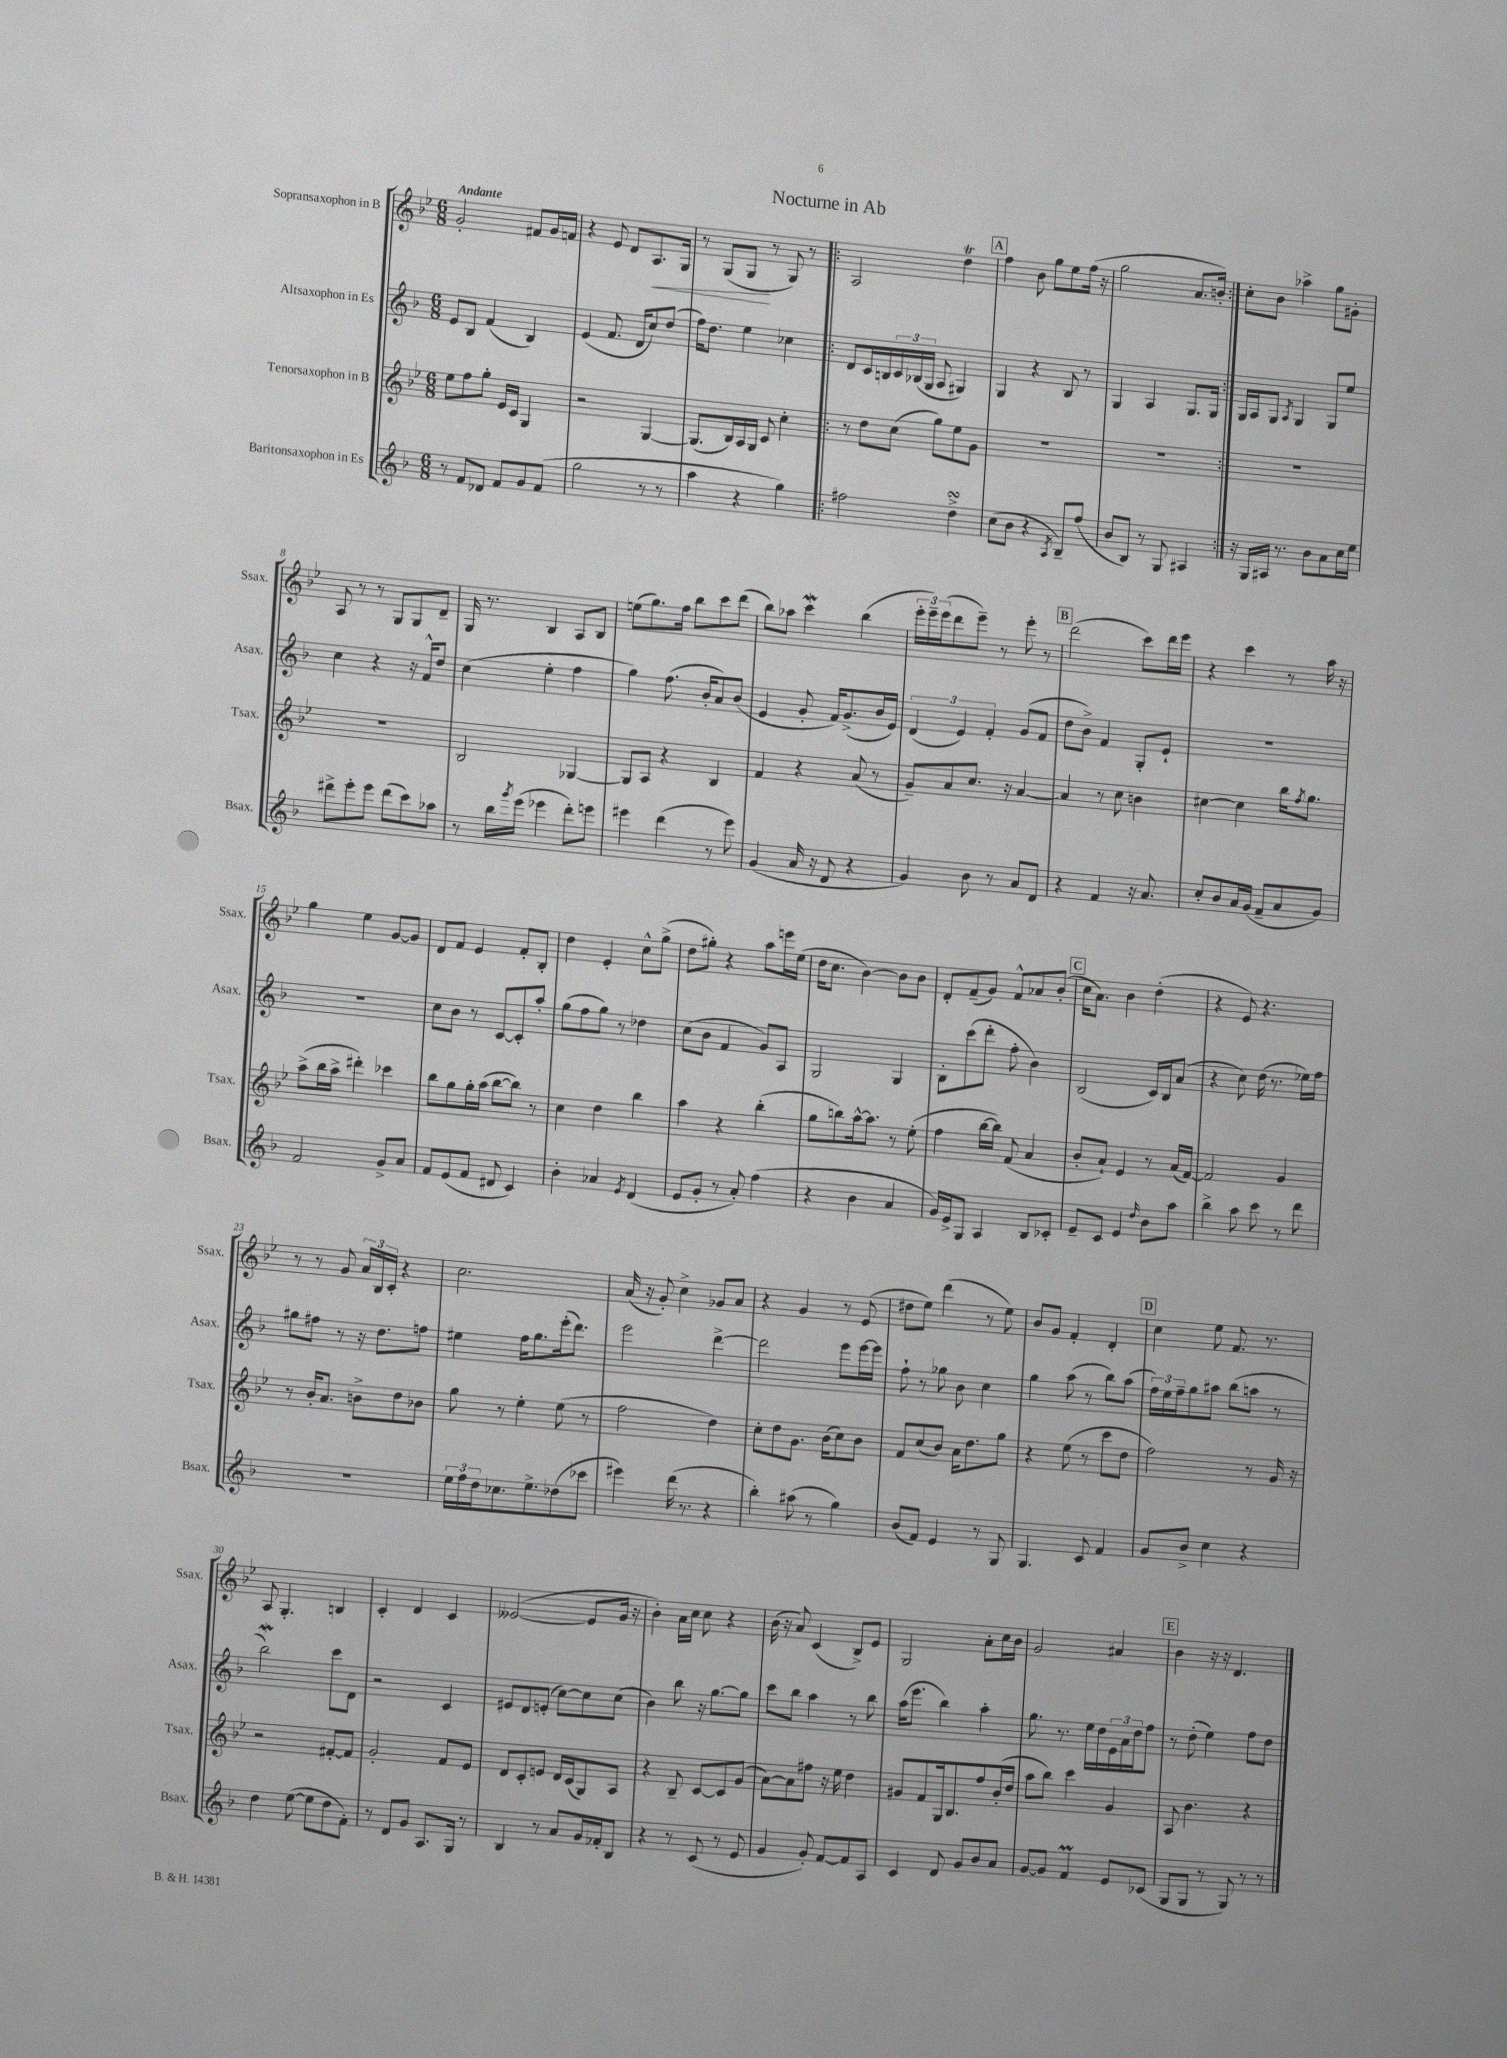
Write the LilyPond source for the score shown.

\header { title = "Nocturne in Ab" }
<<
\new StaffGroup <<
\new Staff = "s0" \with { instrumentName = "Sopransaxophon in B" shortInstrumentName = "Ssax." } {
    \clef treble \key bes \major \numericTimeSignature \time 6/8 \tempo "Andante"
    g'2-. fis'8 g'16 f'16 |
    r4 ees'8 d'8 a8.\< g16 |
    r8 g8( g8\! r8 g8) r8 |
    \repeat volta 2 { a2 d''4\trill |
    \mark \markup { \box "A" } f''4 bes'8 g''8 ees''8 f''16( r16 |
    g''2 a'8. b'16-.) | }
    c''8-. bes'8 aes''4-> g''8 gis'8-. |
    a8 r8 r8 g8 g8 d'8-- |
    g16 r8. bes4 a8 bes8 |
    e''8( g''8.) f''16 bes''8 c'''8 d'''8( |
    bes''8) aes''8 c'''4\mordent bes''4( |
    \tuplet 3/2 { ees'''16-. ees'''16--) ees'''16( } d'''8 ees'''8--) r8 ees'''8-. r8 |
    \mark \markup { \box "B" } d'''2( c'''8) d'''16 ees'''16 |
    r4 c'''4 r8 a''16 r16 |
    g''4 ees''4 g'8~ g'8 |
    d'8 f'8 ees'4 f'8-. bes8-. |
    d''4 ees'4-. c''8-^ g''8->( |
    d''8 gis''8-.) r4 a''8 e'''16 ees''16( |
    d''16 c''8. bes'4~) bes'8 bes'8 |
    d'8-. f'8--( g'8) f'8-^ aes'8 bes'8-.( |
    \mark \markup { \box "C" } c''16 a'8.) bes'4 d''4-.( |
    r4 ees'8) r4. |
    r8 r8 g'8 \tuplet 3/2 { a'16 bes16 c'16-. } r4 |
    c''2. |
    a'16( r16 g'8-.) c''4-> ges'8 a'8 |
    r4 g'4 r8 ees'8( |
    dis''8 ees''8) d'''4( r8 ees''8) |
    bes'8 g'8 f'4-. d'4-. |
    \mark \markup { \box "D" } c''4 ees''8 f'8. r8. |
    a8 g4.-. b4 |
    c'4-. d'4 c'4 |
    eeses'2~( eeses'8 g'16 r16 |
    bes'4-.) a'16 c''16 c''8 r4 |
    bes'16( r16 a'8) c'4( bes8->) ees'8 |
    g2 a'8-. c''16 bes'16 |
    g'2 ais'4 |
    \mark \markup { \box "E" } bes'4 r16 r16 d'4. \bar "|." |
}
\new Staff = "s1" \with { instrumentName = "Altsaxophon in Es" shortInstrumentName = "Asax." } {
    \clef treble \key f \major \numericTimeSignature \time 6/8
    e'8 bes8 f'4( bes4) |
    e'4( f'8. d'16 c''8) d''8( |
    f''16) d''8. e''4 ces''4 |
    \repeat volta 2 { d'8 c'16 b16 \tuplet 3/2 { c'16 bes16( g16 } a8 gis4) |
    \mark \markup { \box "A" } g4 r4 bes8 r8 |
    g4 a4 g8. g16 | }
    g16 a16 g8 \acciaccatura { a8 } g4 g8 e''8 |
    c''4 r4 r16 f'16-^ d''8 |
    c''4( e''4-. f''4 |
    g''4) f''8.( bes'16-. a'8) bes'8( |
    e'4 g'8-. f'16) g'8.->( bes'16 e'16) |
    \tuplet 3/2 { d'4( e'4) f'4-. } g'8( f'8 |
    \mark \markup { \box "B" } d''8 bes'8->) f'4 g8-. e'8-! |
    R2. |
    R2. |
    c''8 bes'8 r8 c'8~ c'8-. a''8-. |
    g''8( f''8 g''8) r8 des''4 |
    c''8( bes'8 f'4 g'8) a8 |
    g2 g4 |
    bes8-. c'''8( d'''8-. f''8-. bes'4) |
    \mark \markup { \box "C" } bes2( c'16) bes16 a'8( |
    r4 c''8) d''16( r8. ees''16) f''16 |
    gis''8 fis''8 r8 r16 d''8. f''8 |
    eis''4 f''16 g''8. e'''16-.( d'''8.) |
    e'''2 d'''4~-> |
    d'''2 e'''8 e'''16~ e'''16 |
    f''8-! r8 ges''8 bes'8 c''4 |
    g''4 a''8( r8 bes''8) a''8( |
    \mark \markup { \box "D" } \tuplet 3/2 { f''16) e''16 f''16-- } g''8 ais''8 bes''8( a''8 r8 |
    bes''2\mordent) c'''8 d'8 |
    r2 c'4 |
    eis'8 d'8 e'8-.( c''8~) c''8 c''8( |
    bes'4) bes''8 r16 g''8.~ g''8 |
    c'''8 bes''8 a''4 r8 bes''8 |
    a''16( e'''8. bes''4) a''4-. |
    g''8. r8. e''16 d''16 \tuplet 3/2 { e'16 a'16 d''16 } f''8 |
    \mark \markup { \box "E" } r8 d''8-.( e''4) f''8 d''8 \bar "|." |
}
\new Staff = "s2" \with { instrumentName = "Tenorsaxophon in B" shortInstrumentName = "Tsax." } {
    \clef treble \key bes \major \numericTimeSignature \time 6/8
    ees''8 f''8 g''8-. ees'16 c'16 g4 |
    r2 g4~ |
    g8.( bes16) a16 g16 c'8 c''4-. |
    \repeat volta 2 { r8 d''8 c''8( g''8) ees''8 g'8 |
    \mark \markup { \box "A" } R2. |
    R2. | }
    R2. |
    R2. |
    bes2 ges4~ |
    ges8 a8 r4 bes4 |
    f'4 r4 a'8( r8 |
    g'8--) a'8 c''8. r16 a'4~ |
    \mark \markup { \box "B" } a'4 r8 c''8 b'4 |
    cis''4~ cis''4 bes''16 \acciaccatura { f''8 } g''8. |
    a''8->( bes''16 a''16-> dis'''4-.) ces'''4 |
    bes''8 g''8 g''16-. a''16( bes''8~ bes''8) r8 |
    c''4 d''4 bes''4 |
    a''4 r4 bes''4-.( |
    g''8 b''8) a''16~-^ a''8. r8 ees''8-.( |
    f''4 bes''16~ bes''16) f'8( a'4 |
    \mark \markup { \box "C" } bes'8-. a'8-!) ees'4 r8 a'16( f'16~) |
    f'2 g'4 |
    r8 bes'16-. a'8. b'8-> d''8 bes'8 |
    g''8 r8 ees''4-. ees''8( r8 |
    f''2 d''4) |
    c''8-. d''8 g'8. bes'16( c''8) bes'8 |
    f'8 c''8( bes'8) a'16 d''8. g''8 |
    r4 ees''8( r8 c'''8 d''8 |
    \mark \markup { \box "D" } f''2) r8 g'16 r16 |
    r2 fis'8~-. fis'8 |
    g'2-. f'8 ees'8 |
    d'8 c'8-. e'8 d'16 c'16( g8) a8 |
    r4 bes8-- c'8~ c'8 g'8( |
    a'8~) a'8 fis''8 r16 ees''16 d''4 |
    gis'8 f'8 g16 bes8. f''8 bes'16-.( d''16 |
    a''8 bes''8) c'''4 g'4 |
    \mark \markup { \box "E" } a8 bes'4. r4 \bar "|." |
}
\new Staff = "s3" \with { instrumentName = "Baritonsaxophon in Es" shortInstrumentName = "Bsax." } {
    \clef treble \key f \major \numericTimeSignature \time 6/8
    r8 f'8 des'8 f'8 g'8 f'8( |
    g''2 r8 r8 |
    a''4 r4 g''4) |
    \repeat volta 2 { fis''2 d''4->\turn |
    \mark \markup { \box "A" } c''8( bes'8 r4 \acciaccatura { a8 } bes8--) f''8( |
    bes'8 bes8) r8 g8 ais4 | }
    r16 g16 ais16 r8. bes'8 a'8 c''16 e''16 |
    dis'''8-> e'''8-. e'''8 dis'''8( c'''8) aes''8 |
    r8 bes''16 \acciaccatura { g'''8 } e'''16( ees'''4 d'''8-.) e'''8 |
    eis'''4 d'''4( r8 eis'''8) |
    g'4( a'16 r16 d'8 r4 |
    g'4) bes'8 r8 a'8 d'8 |
    \mark \markup { \box "B" } r4 f'4 r16 a'8. |
    c''8-. bes'8 a'16 g'16( f'8-- a'8 g'8) |
    f'2 g'8-> a'8 |
    f'8 e'8( f'8 dis'8 c'4) |
    bes'4-. aes'4 \acciaccatura { e'8 } d'4( |
    e'8 g'8-. r8 a'8-.) f''4( |
    r4 bes'4 a'4 |
    g'16) e'16-> g8 a4 bes8 ces'8-. |
    \mark \markup { \box "C" } e'8-- c'8 e'4 \grace { d''16 } bes'8 a''8 |
    bes''4-> a''8 c'''8 r8 d'''8 |
    R2. |
    \tuplet 3/2 { e''16 f''16 d''16 } ces''8. e''8.-> des''8( ces'''8 |
    eis'''4) d'''16( r8. r4 |
    bes''4-.) ais''8( r8 g''4) |
    bes'8( f'8) e'4 r8 g8 |
    g4. c'8 f'4 |
    \mark \markup { \box "D" } g'8 bes'8-> c''4 r4 |
    d''4 e''8~( e''8 d''8 f'8-.) |
    r8 d'8 g'8 a8. g16 r8 |
    bes4 r8 a'8 g'16 fes'16-. bes8 |
    r4 r8 c'8( r8 e'8 |
    g'4 g'8-.) f'8~ f'8 a8 |
    c'4 d'8 g'8 bes'8 a'8 |
    g'8~ g'8 f'4\prall e'8 ces'8( |
    \mark \markup { \box "E" } g8 g8 r8 g8) r8 r8 \bar "|." |
}
>>
>>
